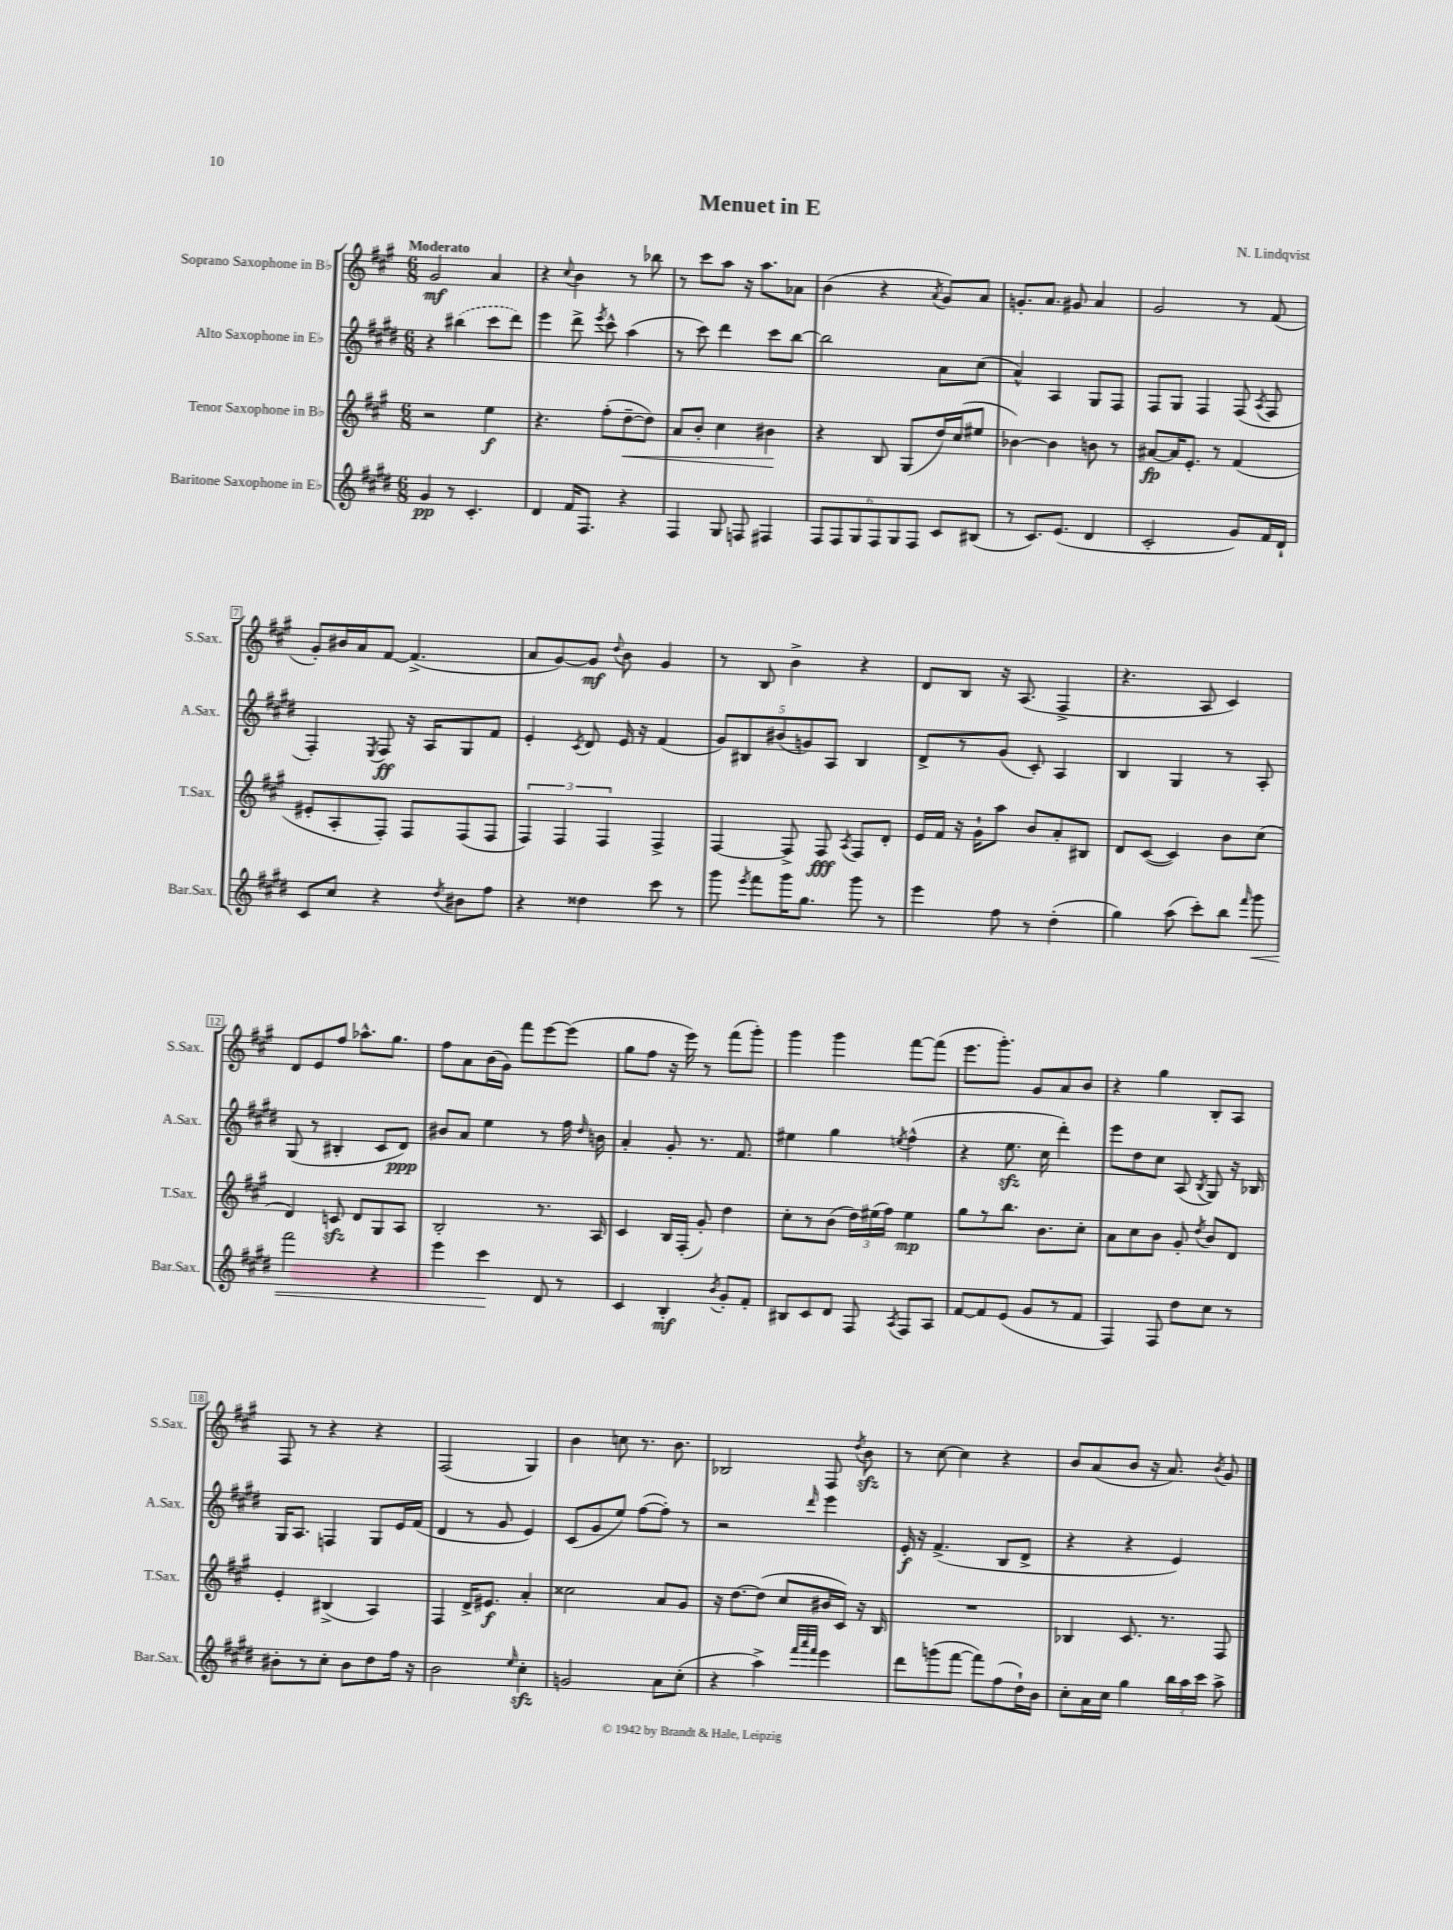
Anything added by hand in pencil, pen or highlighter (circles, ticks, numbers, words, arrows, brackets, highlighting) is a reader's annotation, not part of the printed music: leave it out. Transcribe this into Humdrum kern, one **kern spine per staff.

**kern	**kern	**kern	**kern
*staff4	*staff3	*staff2	*staff1
*clefG2	*clefG2	*clefG2	*clefG2
*k[f#c#g#d#]	*k[f#c#g#]	*k[f#c#g#d#]	*k[f#c#g#]
*M6/8	*M6/8	*M6/8	*M6/8
4g#/	2r	4r	2g#/
8r	.	(4bb#\	.
4.c#'/	.	.	.
.	4ee\	8ccc#\L	4a/
.	.	8ddd#\J)	.
=	=	=	=
4d#/	4.r	4eee\	4r
.	.	.	8qqcc#/
16f#/LK	.	8ddd#^\	4b\
8.F#/J	.	.	.
.	.	8qeee/	.
.	(8ff#'\L	8ccc#^^\	.
4r	[8dd~\	(4aa\	8r
.	8dd\]J)	.	8bb-\
=	=	=	=
4F#/	8a/L	8r	8r
.	8b'/J	8ccc#\)	8ccc#\L
8G#/	4cc#\	4ddd#\	8aa\J
8F/	.	.	16r
.	.	.	8.aa\L
4F#/	4b#\	8ccc#\L	.
.	.	[8bb\J	8a-\J
=	=	=	=
12F#/L	4r	2bb\]	(4b\
12F#/	.	.	.
12G#/	.	.	.
12F#/	8B/	.	4r
12G#/	.	.	.
.	(8G#/L	.	.
12F#/J	.	.	.
.	.	.	8qa/
8c#/L	16dd/L)	8a\L	8g#/L)
.	(16cc#/J	.	.
(8B#/J	8ee#/J	(8cc#\J	8a/J
=	=	=	=
8r	[4b-\)	4a^^/)	8.g'/L
8.c#/L)	.	.	.
.	.	.	8.a/J
.	4b-\]	4A/	.
(8.e/J	.	.	.
.	.	.	8g#/
4d#/	8b\	8G#/L	4a/
.	8r	8F#/J	.
=	=	=	=
2c#'/	[8a#/L	8F#/L	2g#/
.	16a#/]K	8G#/J	.
.	8.e'/J	.	.
.	.	4F#/	.
.	8r	.	.
8g#/L)	(4f#/	(8F#/	8r
.	.	8qA/	.
16f#/L	.	8F#/	(8f#/
16d#`/JJ	.	.	.
=	=	=	=
8c#/L	8e#'/L	4F#'/)	8g#'/L)
8cc#/J	8A'/	.	16b#/L
.	.	.	16a/J
.	.	8qE/	.
4r	8F#'/J)	8F#/	[8f#/J
.	8F#/L	16r	(4.f#^/]
.	.	16A/LK	.
8qdd#/	.	.	.
8b#\L	(8F#/	8G#/	.
8ff#\J	8F#/J	8f#/J	.
=	=	=	=
4r	6F#/)	4e'/	8a/L
.	.	.	[8g#/)
.	6F#/	.	.
.	.	8qc#/	.
4dd##\	.	8d#/	8g#/]J
.	6F#/	.	.
.	.	.	8qqdd/
.	.	16e/	8b\
.	.	16r	.
8ccc#\	4F#^/	(4f#/	4g#/
8r	.	.	.
=	=	=	=
8ggg#\	[4F#/	10g#/L)	8r
.	.	10B#/	.
8qeee/	.	.	.
8fff#\L	.	.	8B/
.	.	(10b#/	.
16ggg#\K	8F#^/]	.	4b^\
.	.	10g/)	.
8.gg#\J	.	.	.
.	8F#/	.	.
.	.	10A/J	.
.	8qA/	.	.
8ggg#\	8F#/L	4B#/	4r
8r	8d'/J	.	.
=	=	=	=
4eee\	16e/LL	8d#^/L	8d/L
.	16f#/JJ	.	.
.	16r	8r	8B/J
.	16g#`\LK	.	.
8ff#\	8aa\J	(8g#/J	16r
.	.	.	(8.A/
8r	8b/L	8c#'/)	.
(4dd#'\	8a'/	4A/	4F#^/
.	8B#/J	.	.
=	=	=	=
4gg#\)	8d/L	4B/	4.r
.	([8c#/J	.	.
(8aa\	4c#/])	4G#/	.
8ccc#'\L)	.	.	8A/
8bb\J	8b\L	8r	4c#/)
16qqfff#/	.	.	.
8ggg#\	(8cc#\J	8A'/	.
=	=	=	=
2fff#\	4d/)	(8G#/	8d/L
.	.	8r	8e/
.	8c/	4B#'/	8ff#/J
.	8d/L	.	8.aa-^^\L
4r	8G#/	8c#/L	.
.	.	.	8.gg#\J
.	8A/J	8d#/J)	.
=	=	=	=
4eee\	2B'/	8b#/L	8ff#\L
.	.	8a/J	8a\
4ccc#\	.	4ee\	(16b\L
.	.	.	16g#\JJ)
.	.	.	8fff#\L
8d#/	8.r	8r	[8eee\
8r	.	16ff#\	(8eee\]J
.	.	16qqdd#/	.
.	16A/	16b\	.
=	=	=	=
4c#/	4c#/	4a'/	8gg#\L
.	.	.	8ff#\J
4B'/	16B/LL	8g#'/	16r
.	(16F#'/JJ	.	16eee\)
.	8g#'/)	8.r	8r
8qb/	.	.	.
8g#'/L	4dd\	.	(8fff#\L
.	.	8.f#/	.
8f#'/J	.	.	8ggg#'\J)
=	=	=	=
8B#/L	8cc#'\L	4ee#\	4ggg#\
8c#/	8r	.	.
8d#/J	(8b\J	4gg#\	4ggg#\
8F#/	24dd\LL)	.	.
.	(24ee#\	.	.
.	24ff#\JJ)	.	.
8qA/	.	8qee/	.
8F#/L	4ee#\	(4ff#^^\	[8fff#\L
8A/J	.	.	(8fff#\]J
=	=	=	=
[8f#/L	8gg#\L	4r	8.eee\L
8f#/]	8r	.	.
.	.	.	8.ggg#'\J)
(8e/J	8.bb\J	8.ee\	.
8g#/L	.	.	8g#/L
.	8.b\L	16cc#\	.
8r	.	4ddd#'\)	8a/
8f#/J	8cc#'\J	.	8b/J
=	=	=	=
4F#/)	8a\L	8eee\L	4r
.	8cc#\	8dd#\	.
8F#/	8b\J	8cc#\J	4gg#\
8dd#\L	8g#'/	(8A/	.
.	8qdd/	8qB/	.
8cc#\J	8b/L	8G#/)	8B'/L
8r	8d/J	16r	8A/J
.	.	16B-/	.
=	=	=	=
8b#'\L	4e'/	16G#/LK	8F#/
.	.	8.A/J	.
8r	.	.	8r
8cc#'\J	(4B#^/	4F/	4r
8b#\L	.	.	.
8dd#\	4A/)	8G#/L	4r
16ff#\Jk	.	16e/L	.
16r	.	(16f#/JJ	.
=	=	=	=
2b\	4F#/	4d#/	(2F#/
.	16d^/LK	8r	.
.	8.e#/J	.	.
.	.	8g#/	.
16qqee/	.	.	.
4cc#'\	4a'/	4e/)	4G#/)
=	=	=	=
2g/	2cc##\	(8c#/L	4b\
.	.	8g#/	.
.	.	8ee/J)	8cc\
.	.	([8ff#\L	8.r
8a\L	8a/L	8ff#'\]J)	.
.	.	.	8.b\
(8cc#'\J	8g#/J	8r	.
=	=	=	=
4r	16r	2r	2B-/
.	[8.dd\L	.	.
4aa^\)	(8dd\]J	.	.
.	8cc#/L	.	.
32qqfff#/LLL	.	.	.
32qqaaa/	.	.	.
32qqfff#/JJJ	.	16qqddd#/	.
4eee\	16b#/L	4eee\	8F#/
.	16c#/JJ)	.	.
.	.	.	8qdd/
.	16r	.	8b\
.	16B/	.	.
=	=	=	=
8ddd#\L	2.r	16e'/	8r
.	.	16r	.
(8ggg\	.	(4.f#^/	[8cc#\
[8fff#\J	.	.	4cc#\]
8fff#\]L)	.	.	.
(8ff#\	.	8B/L	4r
16dd#`\L)	.	8d#^/J	.
16b\JJ	.	.	.
=	=	=	=
8cc#'\L	4B-/	4r	8b/L
16a\L	.	.	(8a/
16cc#\JJ	.	.	.
4gg#\	8.c#/	4r	8b/J
.	.	.	16r
.	8.r	.	8.a/)
24bb\LL	.	4e/)	.
24aa\	.	.	.
24ccc#\JJ	.	.	.
.	.	.	8qb/
8aa^\	8F#/	.	8g#/
==	==	==	==
*-	*-	*-	*-
